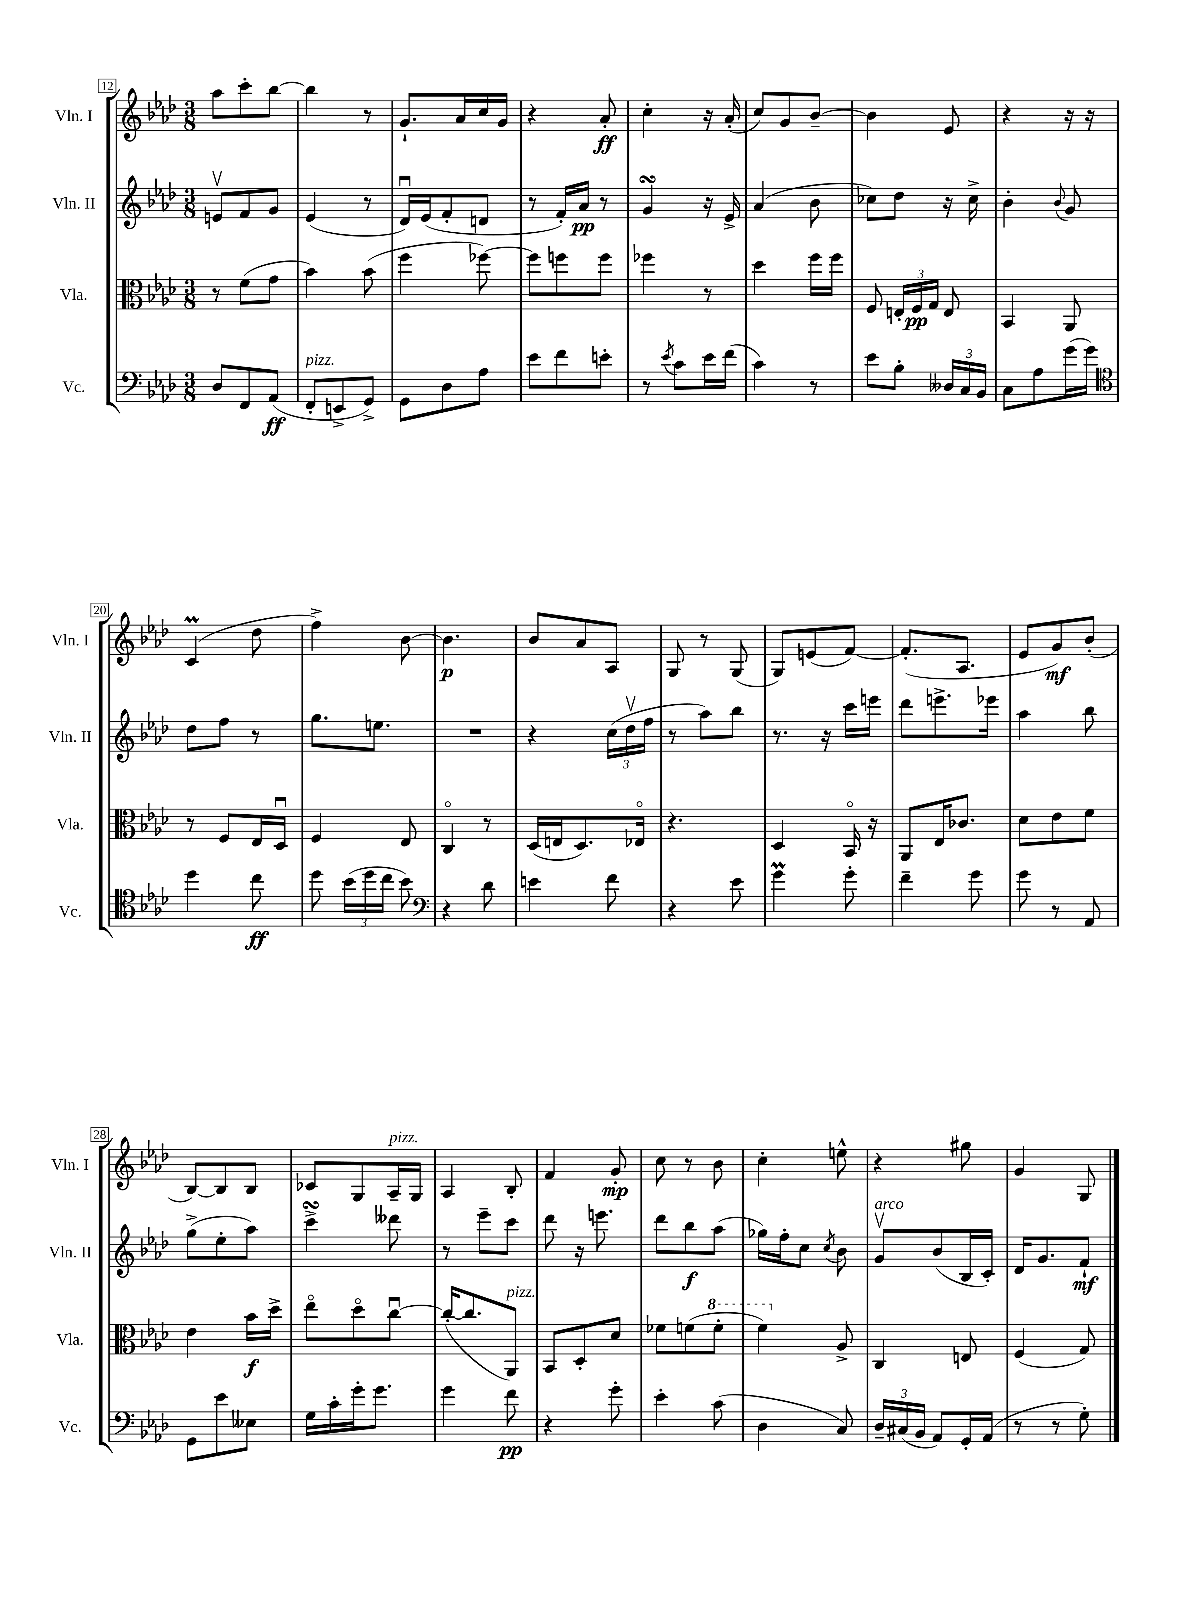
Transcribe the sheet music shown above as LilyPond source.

<<
\new StaffGroup <<
\new Staff = "s0" \with { instrumentName = "Vln. I" shortInstrumentName = "Vln. I" } {
    \clef treble \key aes \major \numericTimeSignature \time 3/8
    \autoBeamOff aes''8[ c'''8-. bes''8]~ |
    bes''4 r8 |
    g'8.[-! aes'16 c''16 g'16] |
    r4 aes'8-.\ff |
    c''4-. r16 aes'16-.( |
    c''8[) g'8 bes'8]~-- |
    bes'4 ees'8 |
    r4 r16 r16 |
    c'4\prall( des''8 |
    f''4->) bes'8~ |
    bes'4.\p |
    bes'8[ aes'8 aes8] |
    g8 r8 g8( |
    g8[) e'8( f'8]~) |
    f'8.[-.( aes8.] |
    ees'8[ g'8\mf) bes'8]-.( |
    bes8[~) bes8 bes8] |
    ces'8[ g8 aes16--^\markup { \italic "pizz." } g16] |
    aes4 bes8-. |
    f'4 g'8-.\mp |
    c''8 r8 bes'8 |
    c''4-. e''8-^ |
    r4 gis''8 |
    g'4 g8 \bar "|." |
}
\new Staff = "s1" \with { instrumentName = "Vln. II" shortInstrumentName = "Vln. II" } {
    \clef treble \key aes \major \numericTimeSignature \time 3/8
    \autoBeamOff e'8[\upbow f'8 g'8] |
    ees'4( r8 |
    des'16[\downbow) ees'16( f'8-. d'8] |
    r8 f'16[-.) aes'16]\pp r8 |
    g'4\turn r16 ees'16-> |
    aes'4( bes'8 |
    ces''8[) des''8] r16 ces''16-> |
    bes'4-. \appoggiatura { bes'8 } g'8 |
    des''8[ f''8] r8 |
    g''8.[ e''8.] |
    R4. |
    r4 \tuplet 3/2 { c''16[( des''16\upbow f''16] } |
    r8 aes''8[) bes''8] |
    r8. r16 c'''16[ e'''16] |
    des'''8[ e'''8.-> ees'''16] |
    aes''4 bes''8 |
    g''8[->( ees''8-. aes''8]) |
    c'''4->\turn deses'''8 |
    r8 ees'''8[-- c'''8] |
    des'''8 r16 e'''8. |
    des'''8[ bes''8\f aes''8]( |
    ges''16[) f''16-. c''8] \acciaccatura { c''8 } bes'8 |
    g'8[\upbow^\markup { \italic "arco" } bes'8( bes16 c'16]-.) |
    des'16[ g'8. f'8]-!\mf \bar "|." |
}
\new Staff = "s2" \with { instrumentName = "Vla." shortInstrumentName = "Vla." } {
    \clef alto \key aes \major \numericTimeSignature \time 3/8
    \autoBeamOff r8 f'8[( g'8] |
    bes'4) bes'8( |
    f''4 fes''8~) |
    fes''8[ f''8 f''8] |
    fes''4 r8 |
    des''4 f''16[ f''16] |
    f8 \tuplet 3/2 { e16[-. f16\pp g16] } e8 |
    bes,4 aes,8 |
    r8 f8[ ees16 des16]\downbow |
    f4 ees8 |
    c4\flageolet r8 |
    des16[( e16 des8.) ees16]\flageolet |
    r4. |
    des4 bes,16\flageolet r16 |
    aes,8[ ees16 ces'8.] |
    des'8[ ees'8 f'8] |
    ees'4 bes'16[\f des''16]-> |
    ees''8[\flageolet des''8\flageolet c''8]~\downbow |
    c''16[~-.( c''8. aes,8]^\markup { \italic "pizz." }) |
    bes,8[ des8-. des'8] |
    fes'8[ f'8( \ottava #1 f''8]-. |
    f''4) \ottava #0 aes8-> |
    c4 e8 |
    f4( g8) \bar "|." |
}
\new Staff = "s3" \with { instrumentName = "Vc." shortInstrumentName = "Vc." } {
    \clef bass \key aes \major \numericTimeSignature \time 3/8
    \autoBeamOff des8[ f,8 aes,8]\ff( |
    f,8[-.^\markup { \italic "pizz." } e,8-> g,8]->) |
    g,8[ des8 aes8] |
    ees'8[ f'8 e'8]-. |
    r8 \acciaccatura { ees'8 } c'8[ ees'16 f'16]( |
    c'4) r8 |
    ees'8[ bes8]-. \tuplet 3/2 { deses16[ c16 bes,16] } |
    c8[ aes8 g'16( g'16]) |
    \clef tenor des''4 c''8\ff |
    des''8 \tuplet 3/2 { bes'16[( des''16 c''16] } bes'8) |
    \clef bass r4 des'8 |
    e'4 f'8 |
    r4 ees'8 |
    g'4\prall g'8-. |
    f'4-- g'8 |
    g'8 r8 aes,8 |
    g,8[ ees'8 eeses8] |
    g16[ c'16-. g'16-. g'8.] |
    g'4 f'8\pp |
    r4 g'8-. |
    ees'4-. c'8( |
    des4 c8) |
    \tuplet 3/2 { des16[-- cis16( bes,16] } aes,8[) g,16-. aes,16]( |
    r8 r8 g8-.) \bar "|." |
}
>>
>>
\layout { \context { \Score currentBarNumber = #12 \override BarNumber.stencil = #(make-stencil-boxer 0.1 0.3 ly:text-interface::print) } }
